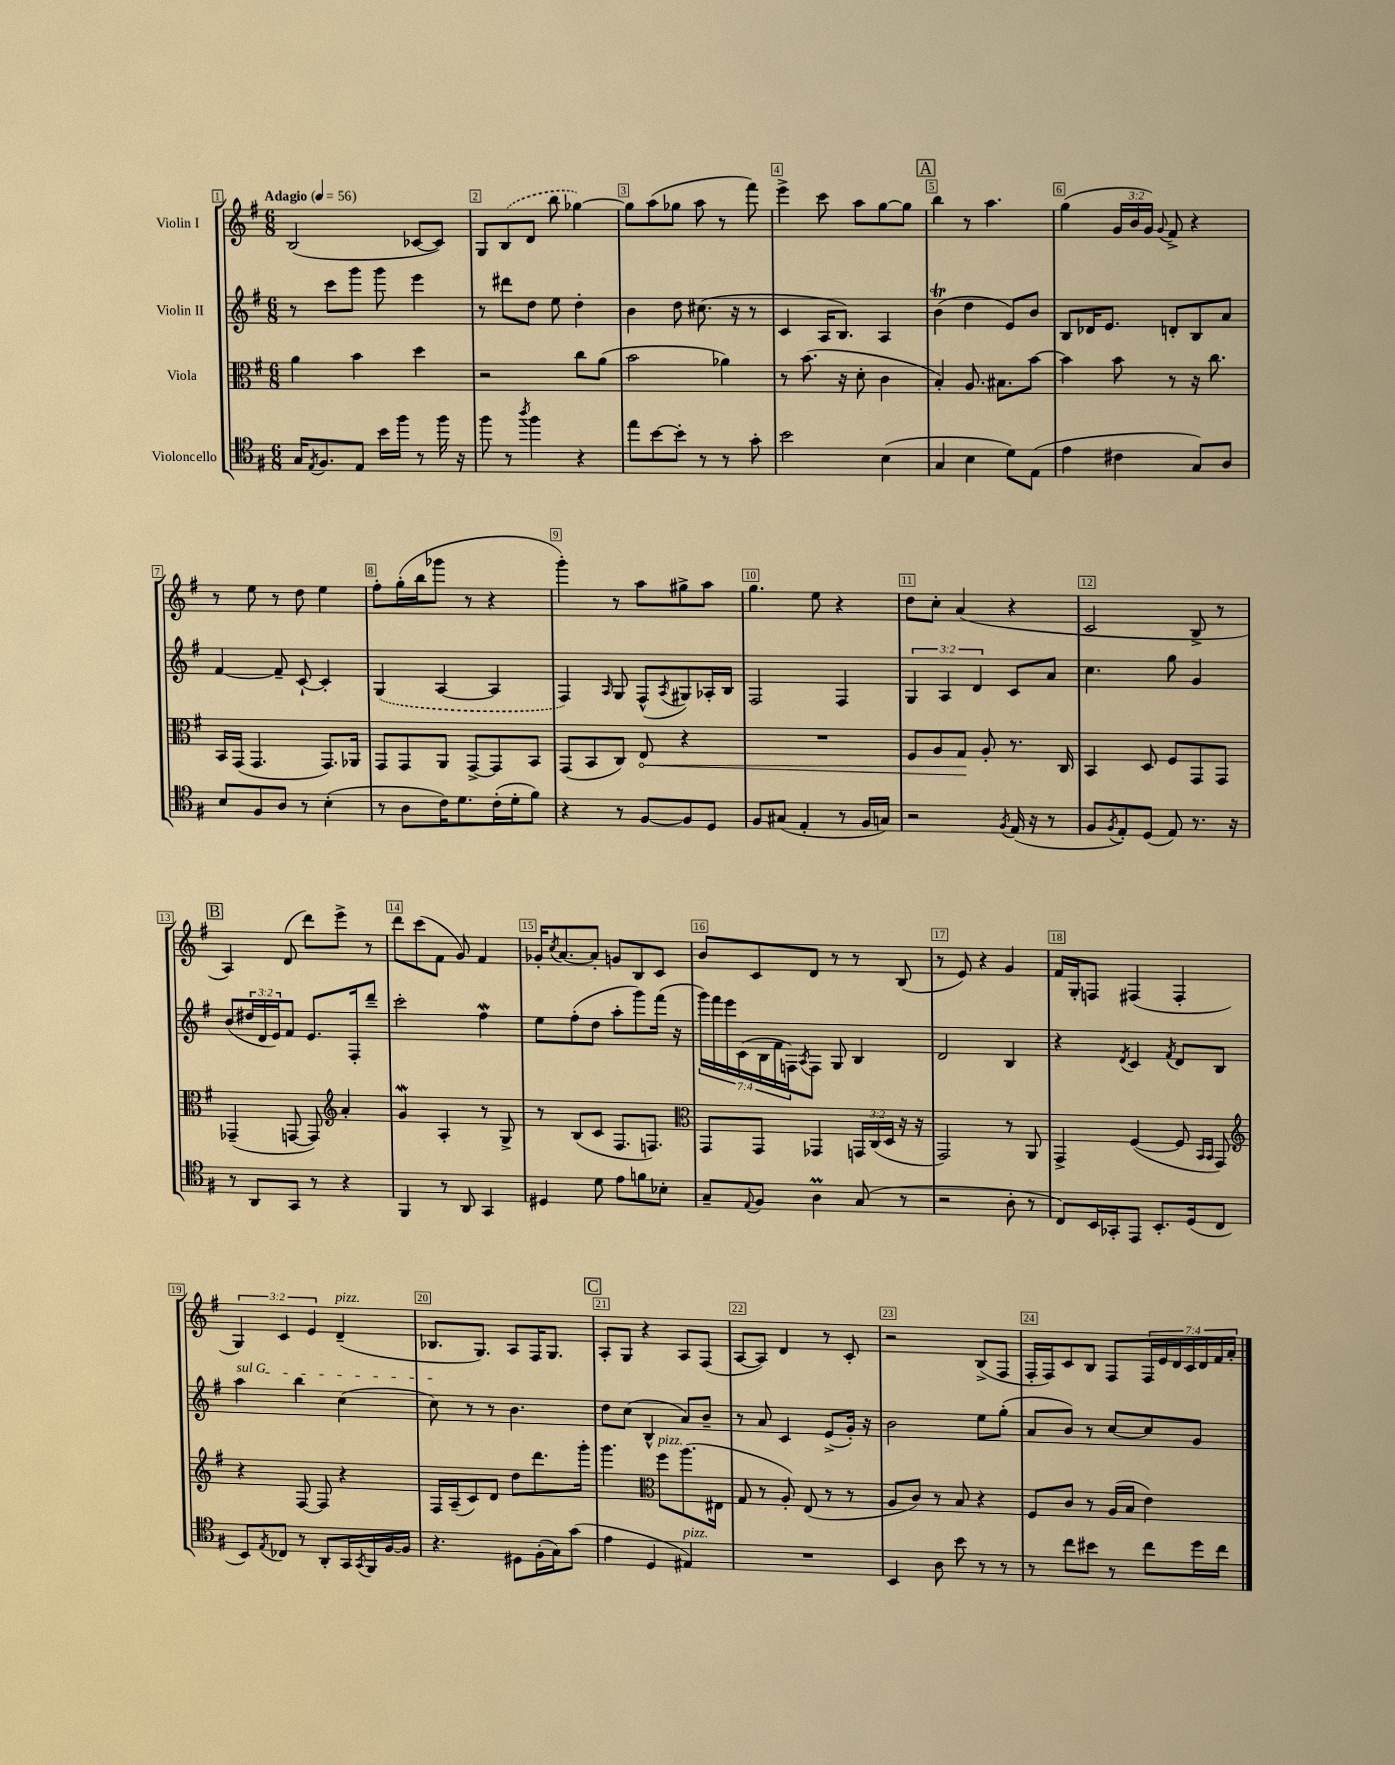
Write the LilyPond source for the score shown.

<<
\new StaffGroup <<
\new Staff = "s0" \with { instrumentName = "Violin I" } {
    \clef treble \key g \major \numericTimeSignature \time 6/8 \override Staff.TupletNumber.text = #tuplet-number::calc-fraction-text \tempo "Adagio" 4 = 56
    b2( ces'8~ ces'8) |
    g8 \once \slurDashed b8( d'8 b''8 ges''4~) |
    ges''8 a''8( ges''8 a''8 r8 fis'''8) |
    e'''4-> c'''8 a''8 g''8~ g''8 |
    \mark \markup { \box "A" } b''4 r8 a''4. |
    g''4( \tuplet 3/2 { g'16 b'16 g'16) } \appoggiatura { g'8 } fis'8-> r4 |
    r8 e''8 r8 d''8 e''4 |
    fis''8-. g''16-.( b''16 ges'''8 r8 r4 |
    g'''4-.) r8 a''8 gis''8-> a''8 |
    g''4. e''8 r4 |
    d''8 c''8-. a'4( r4 |
    c'2 b8-> r8 |
    \mark \markup { \box "B" } a4) d'8( d'''8) e'''8-> r8 |
    d'''8 c'''8( fis'8 g'8) fis'4 |
    ges'16-. \acciaccatura { c''8 } a'8.~ a'8-. g'8 b8 c'8 |
    b'8 c'8 d'8 r8 r8 b8( |
    r8 e'8) r4 g'4 |
    fis'16 g16-. f8 fis4( fis4-. |
    \tuplet 3/2 { g4) c'4 e'4 } d'4--^\markup { \italic "pizz." }( |
    bes8. g8.) a8 fis16 g8. |
    \mark \markup { \box "C" } a8-. g8 r4 a8 fis8( |
    a8~ a8) d'4 r8 c'8-. |
    r2 b8->( fis8 |
    fis16-. fis16) c'8 b8 fis8 \tuplet 7/4 { fis16 e'16 d'16 c'16 d'16 fis'16 a'16-. } \bar "|." |
}
\new Staff = "s1" \with { instrumentName = "Violin II" } {
    \clef treble \key g \major \numericTimeSignature \time 6/8 \override Staff.TupletNumber.text = #tuplet-number::calc-fraction-text
    r8 c'''8 g'''8 g'''8 e'''4 |
    r8 dis'''8 d''8 e''8 d''4-. |
    b'4 d''8 cis''8.( r16 r8 |
    c'4 a16 b8.) a4 |
    \mark \markup { \box "A" } b'4\trill( d''4 e'8) b'8 |
    b8 des'16 e'8. d'8-. b8 a'8 |
    fis'4~ fis'8-- c'8~-! c'4-. |
    \once \slurDashed g4( a4~ a4 |
    fis4) \grace { a16 } g8 fis8-^( \acciaccatura { a8 } gis8) aes16-. b16 |
    fis2 fis4 |
    \tuplet 3/2 { g4 a4 d'4 } c'8 a'8 |
    c''4. g''8 g'4 |
    \mark \markup { \box "B" } b'8( \tuplet 3/2 { dis''16 d'16 e'16) } fis'8 e'8. fis16-. d'''8-- |
    c'''2-. fis''4\mordent |
    e''8 fis''8-.( d''8 a''8-. g'''8) fis'''16( r16 |
    \tuplet 7/4 { g'''16) fis'''16 e'''16 c'16( b16 fis'16 f16) } \acciaccatura { a8 } f8 g8 b4 |
    d'2 b4 |
    r4 \acciaccatura { d'8 } c'4 \acciaccatura { fis'8 } d'8 b8 |
    \once \override TextSpanner.bound-details.left.text = \markup { \italic "sul G" } a''4\startTextSpan b''4 c''4( |
    c''8\stopTextSpan) r8 r8 b'4. |
    \mark \markup { \box "C" } d''8 c''8( b4-^ a'8) b'8-- |
    r8 a'8 c'4 e'8->( g'16-.) r16 |
    b'2 e''8 g''8-.( |
    a'8 b'8) r8 c''8~ c''8 g'8 \bar "|." |
}
\new Staff = "s2" \with { instrumentName = "Viola" } {
    \clef alto \key g \major \numericTimeSignature \time 6/8 \override Staff.TupletNumber.text = #tuplet-number::calc-fraction-text
    a'4 b'4 d''4 |
    r2 c''8 a'8( |
    b'2 aes'4) |
    r8 b'8.( r16 d'8-. c'4 |
    \mark \markup { \box "A" } b4-.) a8. bis8. b'8~ |
    b'4 b'8 r8 r16 c''8. |
    b,16 g,16( g,4. g,8.) aes,16 |
    g,8 g,8 a,8 g,8~-> g,8 b,8 |
    g,8( b,8 c8) \once \override Hairpin.circled-tip = ##t e8\< r4 |
    R2. |
    fis8 a8 g8\! a8-. r8. c16 |
    b,4 d8 fis8 g,8 g,8 |
    \mark \markup { \box "B" } ges,4--( g,8~ g,8) \clef treble a'4-. |
    g'4\mordent a4-. r8 g8-> |
    r8 b8( c'8 fis8. f8.) |
    \clef alto g,8 g,8 ges,4 \tuplet 3/2 { g,16 c16( d16 } r16 r16 |
    g,2) r8 a,8 |
    g,4-> fis4~( fis8 \grace { b,16 b,16 } g,8) |
    \clef treble r4 fis8~ fis8 r4 |
    fis16 a16--( c'8) d'8 d''8 d'''8. g'''16-. |
    \mark \markup { \box "C" } g'''4. \clef alto fis''8^\markup { \italic "pizz." } a''8.( eis16 |
    g8 r8 a8-.) e8( r8 r8 |
    a8 c'8) r8 b8 r4 |
    fis8 c'8 r8 a16( b16 e'4) \bar "|." |
}
\new Staff = "s3" \with { instrumentName = "Violoncello" } {
    \clef tenor \key g \major \numericTimeSignature \time 6/8
    g16 \acciaccatura { e8 } fis8. e8 b'16 fis''16 r8 fis''16 r16 |
    fis''8 r8 \acciaccatura { a''8 } fis''4 r4 |
    e''8 b'8~ b'8-. r8 r8 g'8-. |
    b'2 b4( |
    \mark \markup { \box "A" } g4 b4 d'8) e8( |
    e'4 cis'4 g8) a8 |
    b8 fis8 a8 r8 b4-.( |
    r8 a8 c'16) d'8. c'16-.( d'16-. fis'8) |
    r4 r8 fis8~ fis8 d8 |
    fis8 gis8( e4-. r8 fis16 g16) |
    r2 \acciaccatura { fis8 } e16( r16 r8 |
    fis8 \acciaccatura { fis8 } e8-.) d8( e8) r8. r16 |
    \mark \markup { \box "B" } r8 a,8 g,8 r8 r4 |
    fis,4 r8 a,8 g,4 |
    dis4 d'8 e'8 f'8 bes8-. |
    g8-- \appoggiatura { e8 } fis8 a4\prall g8( r8 |
    r2 a8-. r8 |
    c8) b,16 ges,16-. e,8 b,8.-. d16( c8 |
    b,8) \acciaccatura { e8 } ces8 r8 a,8-. g,16 \acciaccatura { g,8 } fis,16 fis16~ fis16 |
    r4. dis8 fis16-.( g16) g'8( |
    \mark \markup { \box "C" } e'4 d4 eis4^\markup { \italic "pizz." }) |
    R2. |
    b,4 a8 b'8 r8 r8 |
    r8 c''8 bis'8 r8 c''8 d''16 c''16 \bar "|." |
}
>>
>>
\layout { \context { \Score \override BarNumber.break-visibility = ##(#f #t #t) barNumberVisibility = #all-bar-numbers-visible \override BarNumber.stencil = #(make-stencil-boxer 0.1 0.3 ly:text-interface::print) } }
